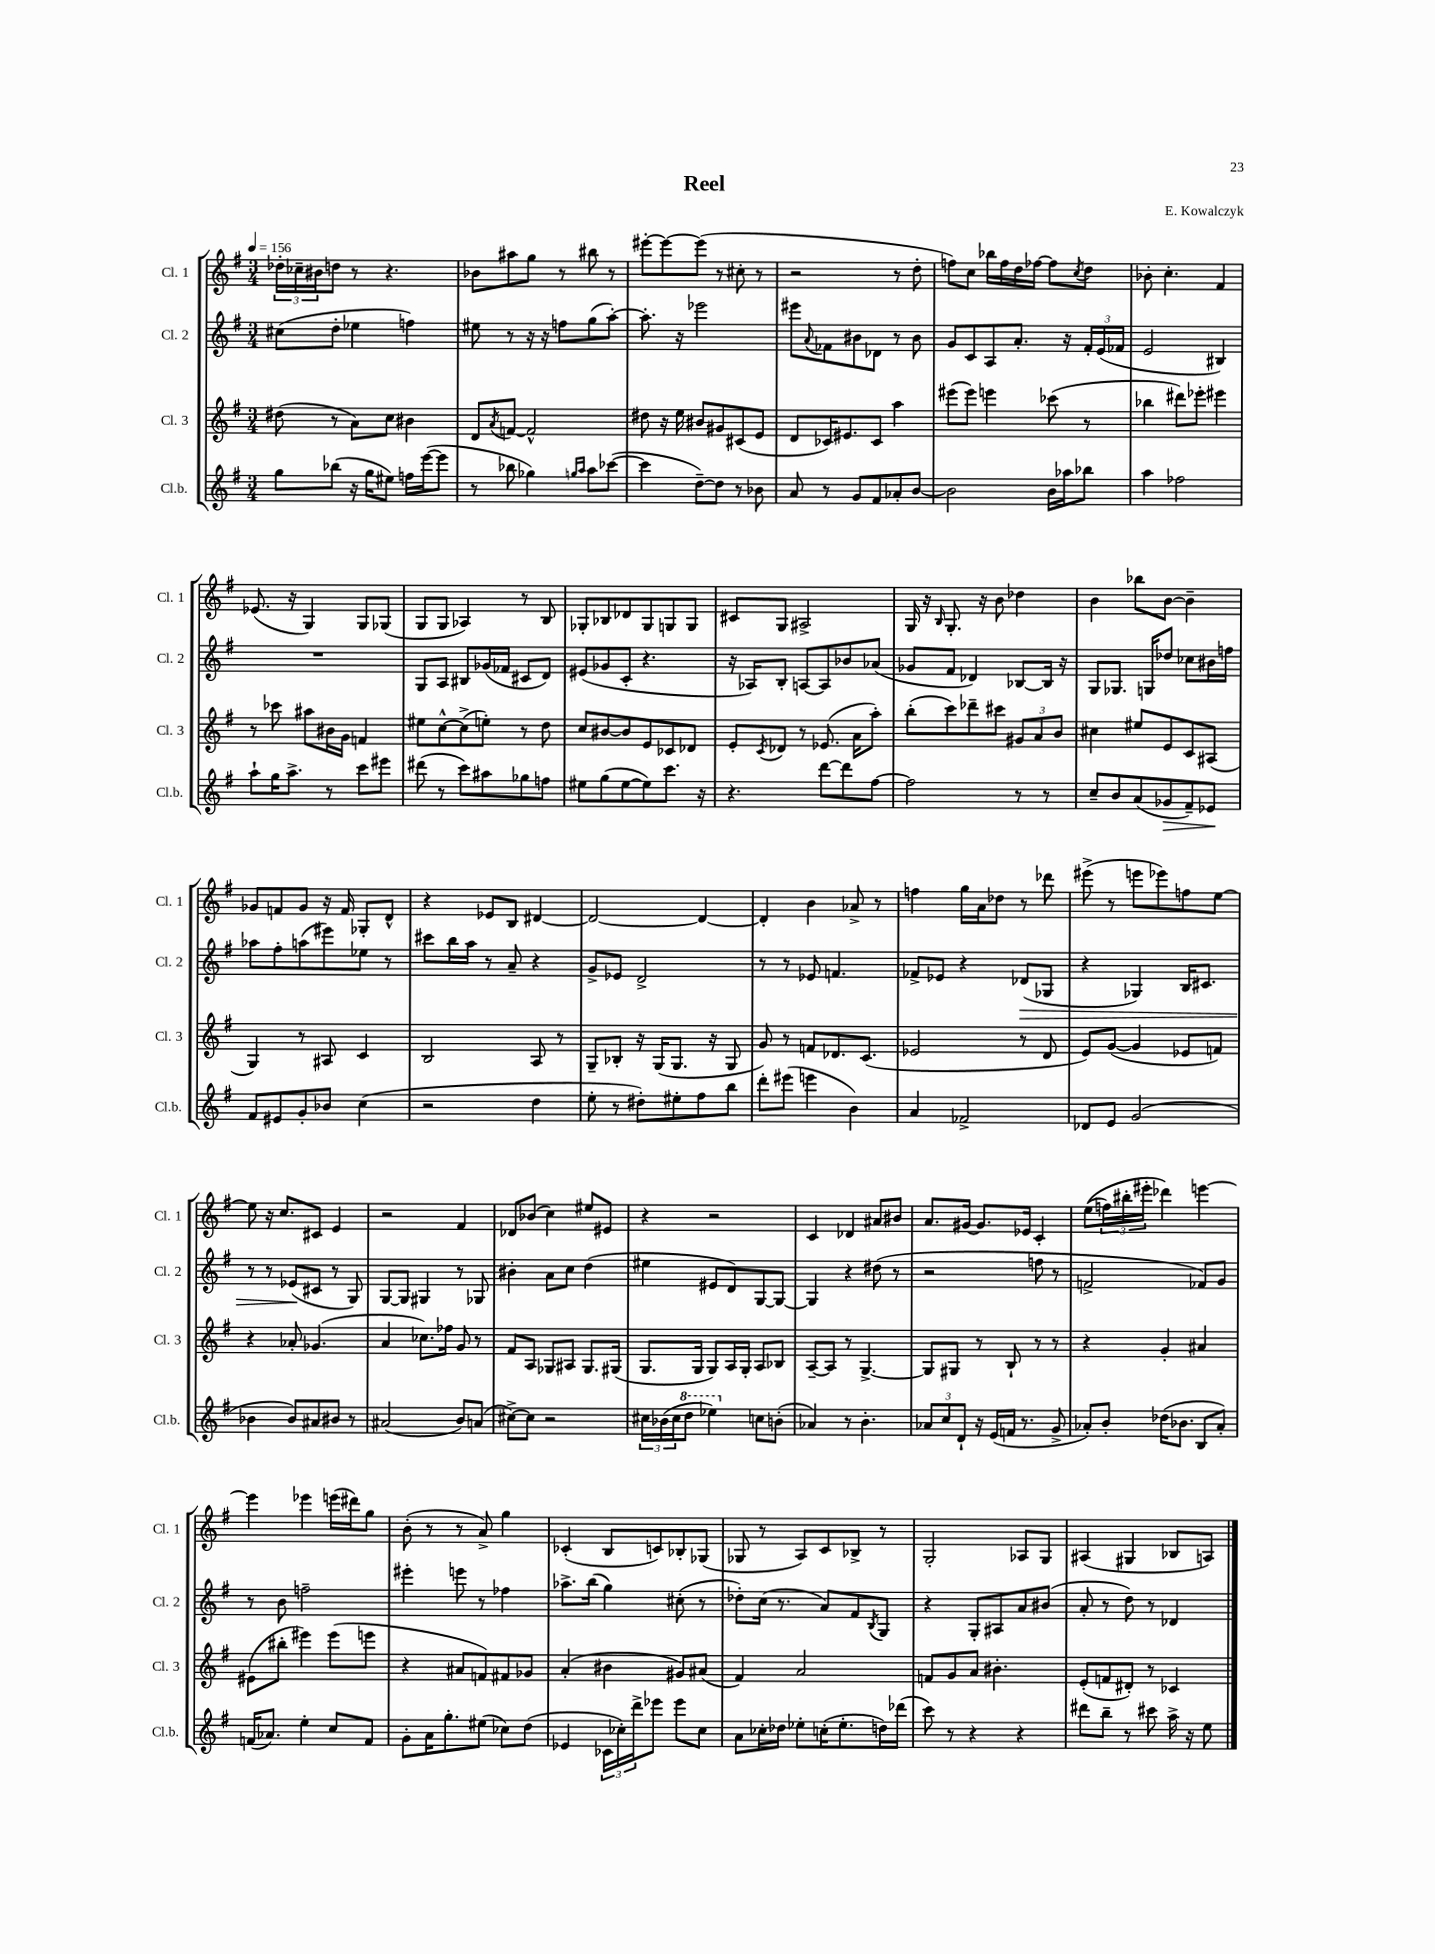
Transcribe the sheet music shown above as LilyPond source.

\header { title = "Reel" composer = "E. Kowalczyk" }
<<
\new StaffGroup <<
\new Staff = "s0" \with { instrumentName = "Cl. 1" shortInstrumentName = "Cl. 1" } {
    \clef treble \key g \major \numericTimeSignature \time 3/4 \tempo 4 = 156
    \tuplet 3/2 { des''16-. ces''16-- bis'16 } d''8 r8 r4. |
    bes'8 ais''8 g''8 r8 bis''8 r8 |
    eis'''8~-. eis'''8~ eis'''8( r8 cis''8-. r8 |
    r2 r8 d''8-. |
    f''8) c''8 bes''16 f''16 d''16 fes''16~ fes''8 \acciaccatura { c''8 } d''8 |
    bes'8-. c''4.-. fis'4 |
    ees'8.( r16 g4) g8 ges8( |
    g8 g8 aes4) r8 b8 |
    ges8-. bes8 des'8 ges8 g8 g8 |
    cis'8 g8 ais2-> |
    g16 r16 \grace { b16 } g8.-. r16 b'8 des''4 |
    b'4 bes''8 b'8~ b'4-- |
    ges'8 f'8 ges'8 r16 f'16 ges8-. d'8-^ |
    r4 ees'8 b8 dis'4~ |
    dis'2~ dis'4~ |
    dis'4-. b'4 aes'8-> r8 |
    f''4 g''16 a'16 des''8 r8 des'''8 |
    eis'''8->( r8 e'''8 ees'''8) f''8 e''8~ |
    e''8 r16 c''8. cis'8 e'4 |
    r2 fis'4 |
    des'8 bes'8( c''4) eis''8 eis'8 |
    r4 r2 |
    c'4 des'4 ais'8 bis'8 |
    a'8. gis'16~ gis'8. ees'16 c'4-. |
    e''8(\( \tuplet 3/2 { f''16) bis''16-. eis'''16-. } des'''4\) e'''4~ |
    e'''4 ees'''4 e'''16( dis'''16) g''8 |
    b'8-.( r8 r8 a'8->) g''4 |
    ces'4-.( b8 c'8) bes8-. ges8( |
    ges8 r8 a8) c'8 bes8-> r8 |
    g2-. aes8 g8 |
    ais4( gis4 bes8 a8) \bar "|." |
}
\new Staff = "s1" \with { instrumentName = "Cl. 2" shortInstrumentName = "Cl. 2" } {
    \clef treble \key g \major \numericTimeSignature \time 3/4
    cis''8( d''8-. ees''4 f''4) |
    eis''8 r8 r16 r16 f''8 g''8( a''8~-.) |
    a''8.-. r16 ees'''2 |
    eis'''8 \appoggiatura { a'8 } fes'8 bis'8 des'8 r8 bis'8 |
    g'8 c'8 a8 a'8.-. r16 \tuplet 3/2 { fis'16-. e'16( fes'16 } |
    e'2 bis4) |
    R2. |
    g8 a8 bis8 ges'16( fes'16 cis'8 d'8) |
    eis'8( ges'8 c'8-. r4. |
    r16 aes16) b8-. a8~ a8 bes'8 aes'8( |
    ges'8 fis'8 des'4) bes8~ bes16 r16 |
    g8 ges8. g16 des''8 ces''8 bis'16 f''16 |
    aes''8 fis''8-. a''8( eis'''8) ees''8 r8 |
    cis'''8 b''16 a''16 r8 a'8-- r4 |
    g'8-> ees'8 d'2-> |
    r8 r8 ees'8 f'4. |
    fes'8-> ees'8 r4 des'8\>( ges8 |
    r4 ges4) b16 cis'8. |
    r8 r8 ees'8\!( cis'8 r8 g8) |
    g8~ g8 gis4 r8 ges8 |
    bis'4-. a'8 c''8 d''4( |
    eis''4 eis'8 d'8) g8~ g8~ |
    g4 r4 dis''8( r8 |
    r2 f''8 r8 |
    f'2-> fes'8) g'8 |
    r8 b'8 f''2-- |
    eis'''4-. e'''8 r8 fes''4 |
    aes''8.-> b''16( g''4) cis''8-.( r8 |
    des''8-.) c''16( r8. a'8) fis'8 \acciaccatura { b8 } g8 |
    r4 g8-. ais8 a'8 bis'8( |
    a'8-. r8 d''8) r8 des'4 \bar "|." |
}
\new Staff = "s2" \with { instrumentName = "Cl. 3" shortInstrumentName = "Cl. 3" } {
    \clef treble \key g \major \numericTimeSignature \time 3/4
    dis''8( r8 a'8) c''8 bis'4 |
    d'8 \acciaccatura { a'8 } f'8~ f'2-^ |
    dis''8 r16 e''16 bis'8 gis'8 cis'8( e'8 |
    d'8 ces'16) eis'8. ces'8 a''4 |
    eis'''8( eis'''8) e'''4 ces'''8( r8 |
    bes''4 dis'''8) ees'''8-. eis'''4 |
    r8 ces'''8 ais''8 bis'16 g'16 f'4 |
    eis''8 c''8~-^ c''8->( e''8-.) r8 d''8 |
    c''8 bis'8~ bis'8 e'8 ces'8 des'8 |
    e'8-. \acciaccatura { c'8 } des'8 r8 ees'8.( a'16 a''8-.) |
    b''8-.( c'''8) des'''8-- cis'''8 \tuplet 3/2 { gis'8 a'8 b'8 } |
    cis''4 eis''8 e'8 c'8 ais8( |
    g4) r8 ais8 c'4 |
    b2 a8 r8 |
    g8-- bes8-. r16 g16( g8. r16 g8 |
    g'8) r8 f'8 des'8. c'8.( |
    ees'2 r8 d'8 |
    e'8) g'8~( g'4 ees'8 f'8) |
    r4 aes'8-. ges'4.( |
    a'4 ces''8.) fes''16 g'8 r8 |
    fis'8 a8 ges8 ais8 ges8. gis16( |
    g8. g16 g8) a16 g16-. a8 bes8 |
    a8~-- a8 r8 g4.~-> |
    g8 gis8 r8 b8-! r8 r8 |
    r4 g'4-. ais'4 |
    eis'8( bis''8-. eis'''4) eis'''8( e'''8 |
    r4 ais'8 f'8) fis'8 ges'8 |
    a'4-.( bis'4 gis'8) ais'8( |
    fis'4) a'2 |
    f'8 g'8 a'8 bis'4.-. |
    e'8-.( f'8 dis'8-.) r8 ces'4 \bar "|." |
}
\new Staff = "s3" \with { instrumentName = "Cl.b." shortInstrumentName = "Cl.b." } {
    \clef treble \key g \major \numericTimeSignature \time 3/4
    g''8 bes''8( r16 g''16 eis''8) f''16 e'''16~( e'''8 |
    r8 bes''8 ges''4) \grace { g''16 a''16 } a''8 ces'''8~( |
    ces'''4 d''8~--) d''8 r8 bes'8 |
    a'8 r8 g'8 fis'8 aes'8-. b'8~ |
    b'2 b'16 aes''16 bes''8 |
    a''4 fes''2 |
    a''8-! g''16 a''8.-> r8 c'''8 eis'''8 |
    dis'''8( r8 c'''8) ais''8 ges''8 f''8 |
    eis''8 g''8( eis''8~ eis''8) c'''8. r16 |
    r4. d'''8~ d'''8 fis''8~ |
    fis''2 r8 r8 |
    c''8-- b'8 a'8( ges'8\> fis'8--) ees'8\! |
    fis'8 eis'8 g'8-. bes'8 c''4( |
    r2 d''4 |
    e''8-. r8 dis''8-.) eis''8-. fis''8 b''8 |
    d'''8-. eis'''8( e'''4 b'4) |
    a'4 fes'2-> |
    des'8 e'8 g'2( |
    bes'4 bes'8) ais'8 bis'8 r8 |
    ais'2( b'8) a'8( |
    cis''8~->) cis''8 r2 |
    \tuplet 3/2 { cis''16 bes'16( cis''16 } \ottava #1 d'''8 ees'''4) \ottava #0 c''8 b'8-.( |
    aes'4) r8 b'4.-. |
    \tuplet 3/2 { aes'8 c''8 d'8-! } r16 e'16( f'16 r8. g'8-> |
    aes'8-.) b'8-. des''16( bes'8. b8 aes'8-.) |
    f'16( aes'8.) e''4-. c''8 f'8 |
    g'8-. a'16 g''8.-. eis''8( ces''8) d''8( |
    ees'4 \tuplet 3/2 { ces'16 ces''16-.) d'''16-> } ees'''8 ees'''8 ces''8 |
    a'8 ces''16-. des''16 ees''8-. c''16-.( ees''8.-. d''16) des'''16( |
    c'''8) r8 r4 r4 |
    dis'''8 b''8-- r8 cis'''8 a''16-> r16 e''8 \bar "|." |
}
>>
>>
\layout { \context { \Score \remove "Bar_number_engraver" } }
